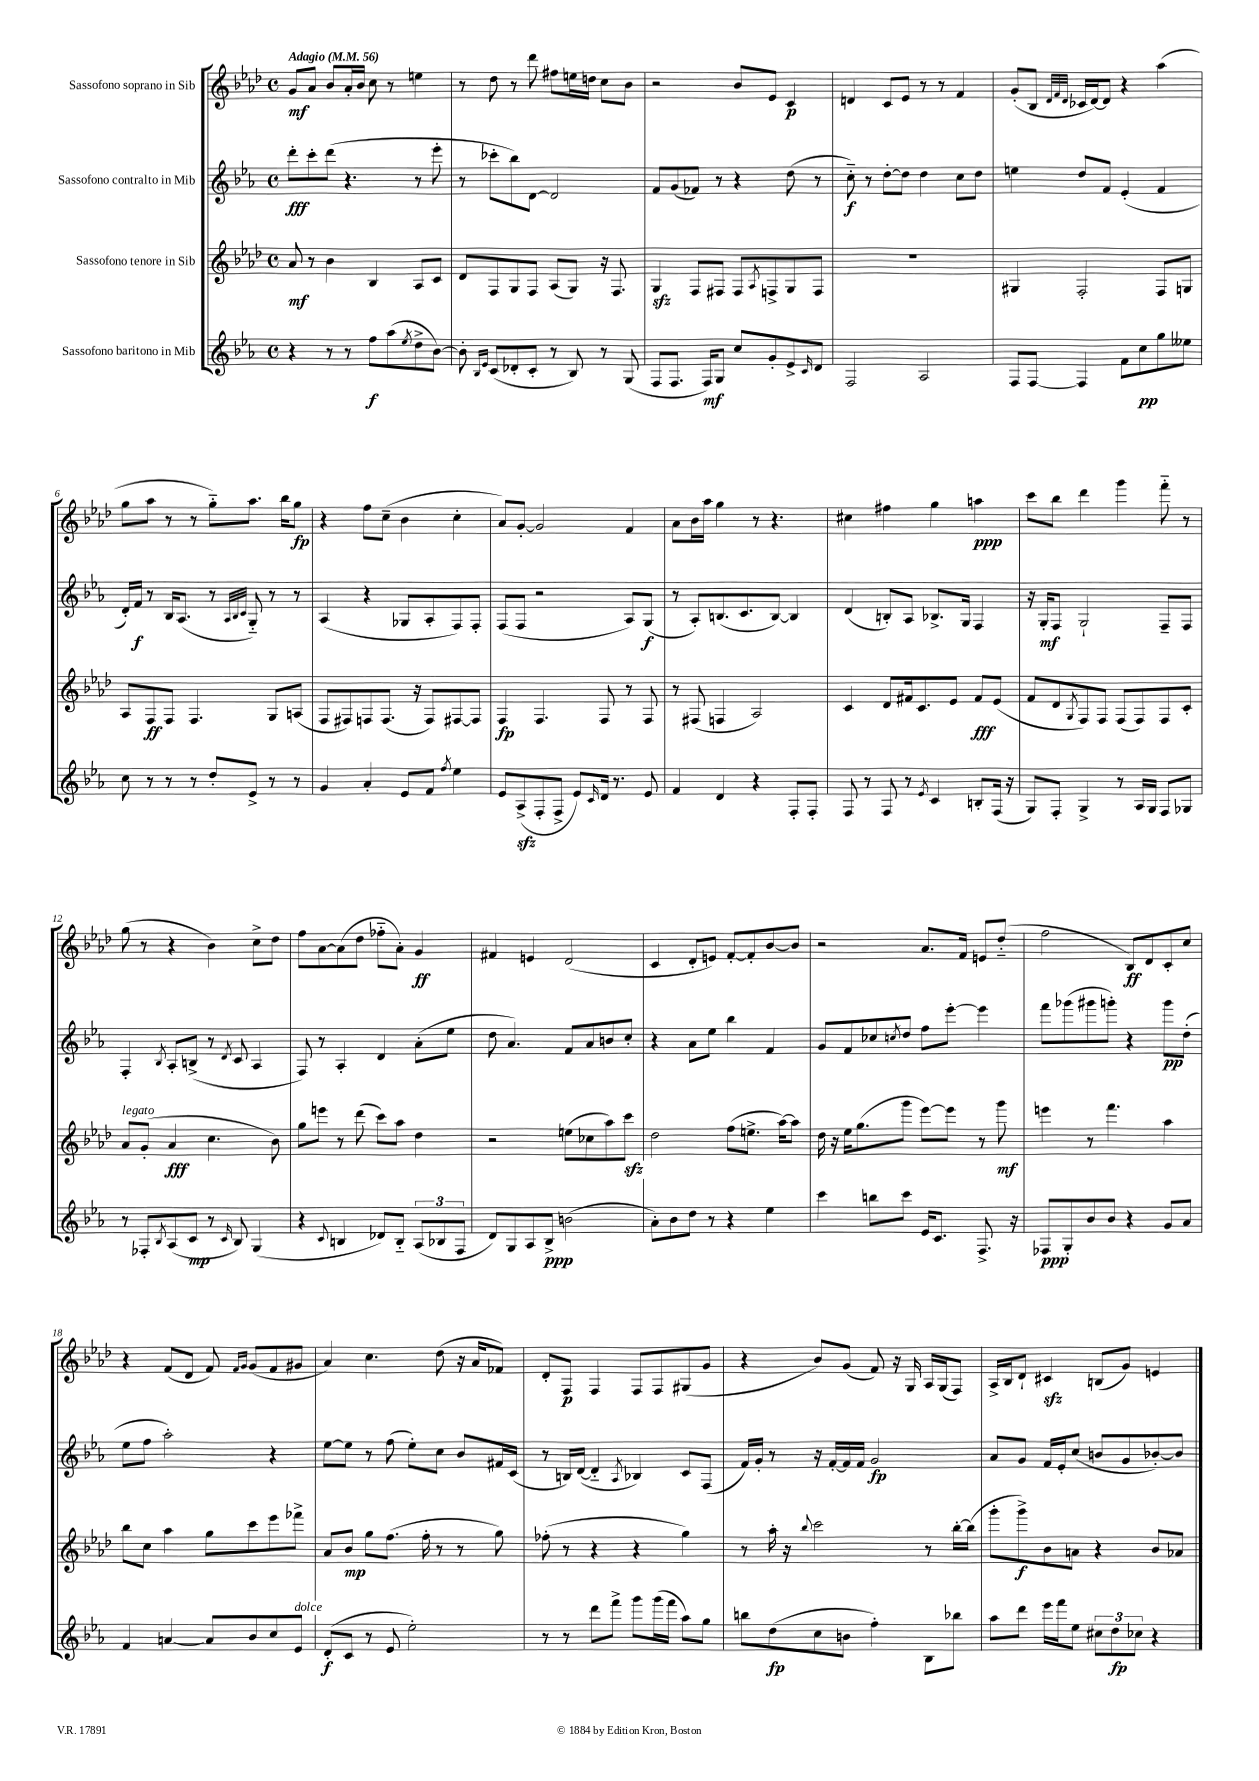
<<
\new StaffGroup <<
\new Staff = "s0" \with { instrumentName = "Sassofono soprano in Sib" } {
    \clef treble \key aes \major \defaultTimeSignature \time 4/4 \tempo "Adagio" 4 = 56
    g'8\mf aes'8 bes'8 aes'16-. bes'16 c''8 r8 e''4 |
    r8 des''8 r8 des'''8 fis''8 e''16 d''16 c''8 bes'8 |
    r2 bes'8 ees'8 c'4\p |
    d'4 c'8 ees'8 r8 r8 f'4 |
    g'8-.( bes8 \grace { des'32 f'32 des'32 } ces'16 des'16~) des'8 r4 aes''4( |
    g''8 aes''8 r8 r8 g''8-_) aes''8. bes''16 g''8\fp |
    r4 f''8 c''8--( bes'4 c''4-. |
    aes'8) g'8~-. g'2 f'4 |
    aes'8 bes'16 aes''16 g''4 r8 r4. |
    cis''4 fis''4 g''4 a''4\ppp |
    c'''8 bes''8 des'''4 g'''4 f'''8-_ r8 |
    g''8( r8 r4 bes'4) c''8-> des''8 |
    f''8 aes'8~ aes'8( des''8 fes''8-_ aes'8-.) g'4\ff |
    fis'4 e'4 des'2( |
    c'4 des'8-. e'8) f'8~-. f'8-. bes'8~ bes'8 |
    r2 aes'8. f'16 e'8 des''8-_( |
    f''2 bes8\ff) des'8 c'8-. c''8 |
    r4 f'8( des'8 f'8) \grace { f'16 g'16 } g'8( f'8 gis'8 |
    aes'4) c''4. des''8( r16 aes'16 fes'8) |
    des'8-. f8\p f4 f8 f8 gis8( g'8 |
    r4 bes'8) g'8( f'8) r16 g16 aes16 g16( f8) |
    aes16-> bes16 des'8-! cis'4\sfz b8( g'8) e'4 \bar "|." |
}
\new Staff = "s1" \with { instrumentName = "Sassofono contralto in Mib" } {
    \clef treble \key ees \major \defaultTimeSignature \time 4/4
    d'''8-.\fff c'''8-. d'''8( r4. r8 ees'''8-. |
    r8 ces'''8-. bes''8) d'8~ d'2 |
    f'8 g'8( fes'8) r8 r4 d''8( r8 |
    c''8-_\f) r8 d''8~-. d''8 d''4 c''8 d''8 |
    e''4 d''8 f'8 ees'4-.( f'4 |
    d'16-.) f'16\f r8 bes16 aes8.( r8 \grace { aes32 bes32 c'32 } g8-_) r8 r8 |
    aes4( r4 ges8 aes8-. f8) f8-. |
    f8( f8 r2 aes8) g8\f( |
    r8 aes8-.) b8.( c'8. b8~) b4 |
    d'4( b8-.) aes8 bes8.-> g16 f4 |
    r16 g16-.\mf f8 g2-! f8-- f8 |
    f4-. \acciaccatura { bes8 } aes8-. b8->( r8 \acciaccatura { d'8 } c'8 aes4 |
    f8) r8 aes4-. d'4 aes'8-.( ees''8 |
    d''8 aes'4.) f'8 aes'8 b'8 c''8-. |
    r4 aes'8 ees''8 bes''4 f'4 |
    g'8 f'8 ces''8 \acciaccatura { c''8 } d''8 f''8 ees'''8~-. ees'''4 |
    f'''8 ges'''8( gis'''8 g'''8-.) r4 g'''8\pp d''8-.( |
    ees''8 f''8 aes''2-.) r4 |
    ees''8~ ees''8 r8 f''8( ees''8-.) c''8 bes'8 fis'16 c'16( |
    r8 b16) d'16~( d'4-_ \acciaccatura { aes8 } bes4) c'8 f8( |
    f'16) g'16-. r8 r16 f'16~-. f'16 f'16 g'2\fp |
    aes'8 g'8 f'16 ees'16-. c''8( b'8 g'8 bes'8~-.) bes'8 \bar "|." |
}
\new Staff = "s2" \with { instrumentName = "Sassofono tenore in Sib" } {
    \clef treble \key aes \major \defaultTimeSignature \time 4/4
    aes'8\mf r8 bes'4 bes4 aes8 c'8 |
    des'8 f8 g8 f8 aes8( g8) r16 f8. |
    g4\sfz f8 fis8 fis8 \acciaccatura { aes8 } f8-> g8 f8 |
    R1 |
    gis4 f2-. f8 g8 |
    aes8 f8\ff f8 f4. g8 a8( |
    f8 fis8) f8 f8.( r16 f8) fis8~ fis8 |
    f4\fp f4. f8 r8 f8 |
    r8 fis8( f4 aes2) |
    c'4 des'8 fis'16 c'8. ees'8 fis'8\fff ees'8( |
    f'8 des'8 \acciaccatura { g8 } f8) f8 f8( f8) f8 c'8-. |
    aes'8^\markup { \italic "legato" } g'8-.( aes'4\fff c''4. bes'8) |
    g''8 e'''8 r8 des'''8( c'''8) aes''8 des''4 |
    r2 e''8( ces''8 aes''8) c'''8\sfz |
    des''2 f''8( e''8.-> aes''16~) aes''8 |
    des''16 r16 ees''16 g''8.( g'''8 ees'''8~) ees'''8 r8 g'''8\mf |
    e'''4 r8 f'''4. aes''4 |
    bes''8 c''8 aes''4 g''8 c'''8 ees'''8 fes'''8-> |
    aes'8 bes'8\mp g''8 f''8.( f''16-. r8 r8 g''8) |
    fes''8-.( r8 r4 r4 g''4) |
    r8 aes''16-. r16 \appoggiatura { bes''8 } c'''2 r8 bes''16~-. bes''16( |
    g'''8-. g'''8->\f) bes'8 a'8 r4 bes'8 aes'8 \bar "|." |
}
\new Staff = "s3" \with { instrumentName = "Sassofono baritono in Mib" } {
    \clef treble \key ees \major \defaultTimeSignature \time 4/4
    r4 r8 r8 f''8\f aes''8( \acciaccatura { ees''8 } d''8-> bes'8~) |
    bes'8-. \grace { bes16 ees'16 } c'8( des'8-. c'8-. r8 bes8) r8 g8( |
    f8 f8. f16\mf) g8 c''8 g'8-. ees'8-> \grace { c'16 } d'8 |
    f2 aes2 |
    f8 f8~ f4 f'8 c''8\pp g''8 eeses''8 |
    c''8 r8 r8 r8 d''8-. ees'8-> r8 r8 |
    g'4 aes'4-. ees'8 f'8 \acciaccatura { f''8 } ees''4 |
    ees'8 aes8->\sfz( f8-. f8-> ees'8) \grace { c'16 } d'16 r8. ees'8 |
    f'4 d'4 r4 f8-. f8-. |
    f8 r8 f8 r8 \acciaccatura { ees'8 } c'4 b8-. f16( r16 |
    g8) f8-. g4-> r8 aes16 g16 f8 ges8 |
    r8 fes8-. \acciaccatura { bes8 } aes8( c'8\mp r8 \grace { c'16 } bes8) g4( |
    r4 \appoggiatura { c'8 } b4 des'8) b8-_ \tuplet 3/2 { aes8( bes8 f8 } |
    d'8) g8 aes8 bes8->\ppp b'2( |
    aes'8-.) bes'8 d''8 r8 r4 ees''4 |
    c'''4 b''8 c'''8 ees'16 c'8. f8.-> r16 |
    fes8\ppp g8-. bes'8 bes'8 r4 g'8 aes'8 |
    f'4 a'4~ a'8 bes'8 c''8 ees'8^\markup { \italic "dolce" } |
    d'8-.\f( c'8 r8 ees'8 ees''2-.) |
    r8 r8 d'''8 f'''8-> g'''8 g'''16( f'''16 aes''8) g''8 |
    b''8 d''8\fp( c''8 b'8 f''4-.) bes8 bes''8 |
    aes''8 d'''8 ees'''16 f'''16 ees''8 \tuplet 3/2 { cis''8 d''8\fp ces''8 } r4 \bar "|." |
}
>>
>>
